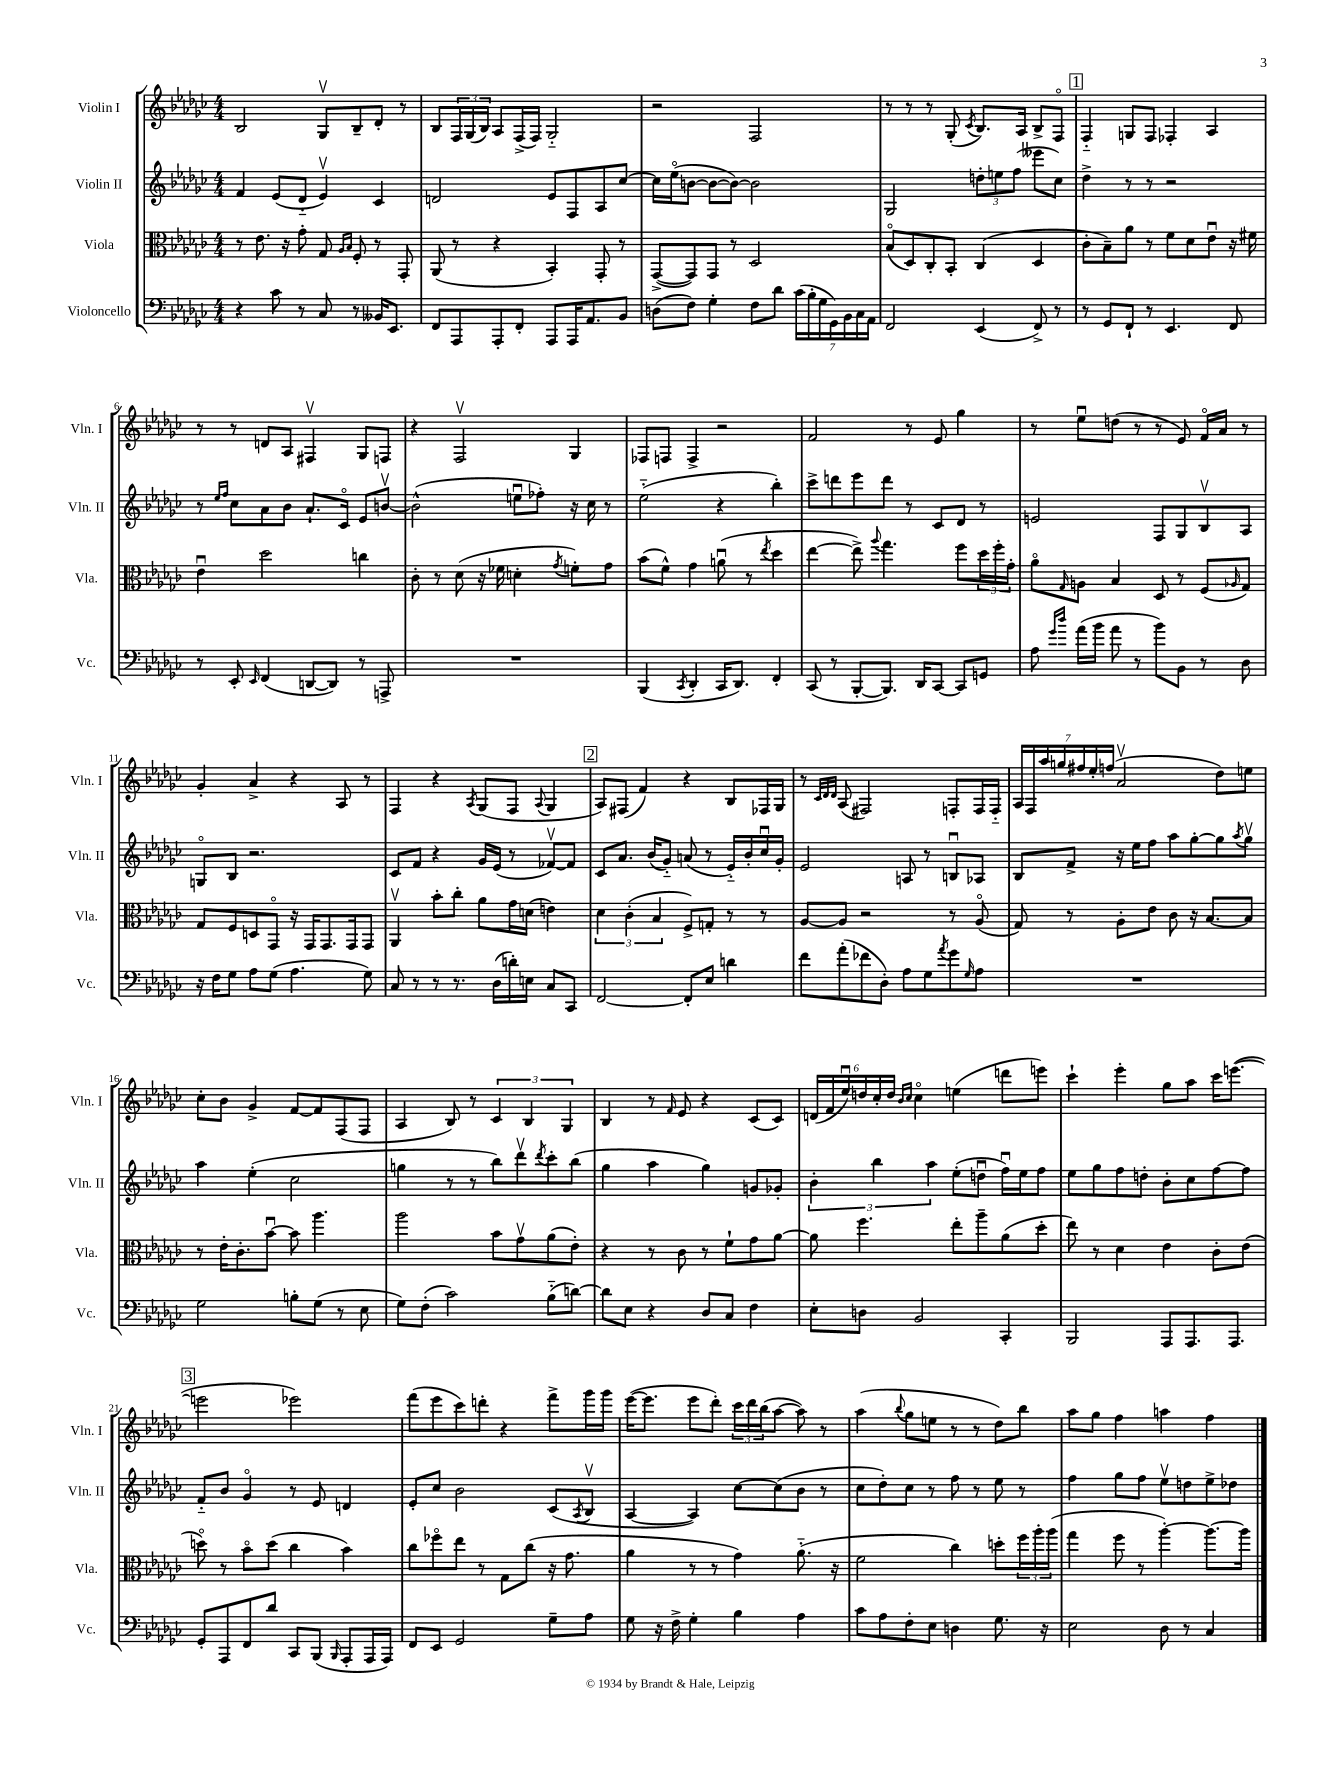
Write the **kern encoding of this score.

**kern	**kern	**kern	**kern
*staff4	*staff3	*staff2	*staff1
*clefF4	*clefC3	*clefG2	*clefG2
*k[b-e-a-d-g-c-]	*k[b-e-a-d-g-c-]	*k[b-e-a-d-g-c-]	*k[b-e-a-d-g-c-]
*M4/4	*M4/4	*M4/4	*M4/4
4r	8r	4f	2B-
.	8.e-	.	.
8c-	.	(8e-	.
.	16r	.	.
8r	8g-'	8d-'~	.
8C-	8G-	4e-v)	8G-v
.	16qqA-	.	.
.	16qqB-	.	.
8r	8F'	.	8B-~
16BB--	8r	4c-	8d-'
8.EE-	.	.	.
.	8GG-'	.	8r
=	=	=	=
8FF	(8AA-	2d	8B-
8AAA-	8r	.	24F
.	.	.	(24G-
.	.	.	24B-)
8AAA-'	4r	.	8A-
8FF'	.	.	(16F^
.	.	.	16F)
8AAA-	4BB-')	8e-	2G-'~
16AAA-	.	8F	.
8.AA-	.	.	.
.	8GG-'	8A-	.
8BB-	8r	[8cc-	.
=	=	=	=
(8D	([8GG-^	16cc-]	2r
.	.	(16ee-o	.
8F)	8GG-])	[8b	.
4G-'	8GG-	8b_	.
.	8r	8b_)	.
8F	2D-	2b]	2F
8d-	.	.	.
(28c-	.	.	.
28B-'	.	.	.
28G-	.	.	.
28GG-)	.	.	.
28BB-	.	.	.
28C-	.	.	.
28AA-	.	.	.
=	=	=	=
2FF	(8B-o	2G-	8r
.	8D-)	.	8r
.	8C-'	.	8r
.	8BB-'	.	(8G-'
.	.	.	8qc-
(4EE-	(4C-	12dd'	8.B-)
.	.	12ee	.
.	.	(12ff	.
.	.	.	16A-
8FF^)	4D-	8eee--	8B-^
8r	.	8cc-)	8Fo
=	=	=	=
8r	8c-'	4dd-^	4F'~
8GG-	8B-~)	.	.
8FF`	8a-	8r	8G
8r	8r	8r	8F
4.EE-	8f	2r	4F-'
.	8d-	.	.
.	8e-u	.	4A-
8FF	16r	.	.
.	16f#	.	.
=	=	=	=
8r	4e-u	8r	8r
.	.	16qqee-	.
.	.	16qqff	.
8EE-'	.	8cc-	8r
16qqEE-	.	.	.
(4FF	2dd-	8a-	8d
.	.	8b-	8A-
[8DD	.	8.a-`	4F#v
8DD])	.	.	.
.	.	16c-o	.
8r	4cc	8e-	8G-
8AAA^	.	[8bv	8F
=	=	=	=
1r	8c-'	(2b^^]	4r
.	8r	.	.
.	(8d-	.	2Fv
.	16r	.	.
.	16f-	.	.
.	4d'	8eeu	.
.	.	8ff-')	.
.	8qg-	.	.
.	8f')	16r	4G-
.	.	16cc-	.
.	8g-	8r	.
=	=	=	=
(4BBB-	(8b-	(2ee-'~	8F-
.	8f^^)	.	8F
8qCC-	.	.	.
4DD-'	4g-	.	4F^
16CC-	(8au	4r	2r
8.DD-)	.	.	.
.	8r	.	.
.	8qee-	.	.
4FF'	4dd-	4bb-')	.
=	=	=	=
(8CC-	[4ee-	8ccc-^	2f
8r	.	8ddd	.
[8BBB-'	8ee-^])	8eee-	.
.	8qqaa-	.	.
8.BBB-])	4.gg-	8ddd	.
.	.	8r	8r
16DD-	.	.	.
[8CC-	.	8c-	8e-
8CC-]	8ff	8d-	4gg-
8GG	24dd-	8r	.
.	24ff'	.	.
.	24g-'	.	.
=	=	=	=
8A-	8a-o	2e	8r
16qqg-	.	.	.
16qqdd-	16qqG-	.	.
(16a-	8A	.	8ee-u
16b-	.	.	.
8a-	4B-	.	(8dd
8r	.	.	8r
8b-)	8D-	8F	8r
8BB-	8r	8G-	8e-)
8r	(8F	8B-v	16fo
.	.	.	16a-
.	16qqA-	.	.
8D-	8G-)	8A-	8r
=	=	=	=
16r	8G-	8Go	4g-'
16F	.	.	.
8G-	8F	8B-	.
8A-	8D	2.r	4a-^
(8G-	8GG-o	.	.
4.A-	16r	.	4r
.	16GG-	.	.
.	8.GG-	.	.
.	.	.	8A-
.	16GG-	.	.
8G-)	8GG-	.	8r
=	=	=	=
8C-	4AA-v	8c-	4F
8r	.	8f	.
8r	8b-'	4r	4r
8.r	8cc-'	.	.
.	.	.	8qA-
.	8a-	16g-	(8G-
(16D-	.	(16e-	.
16d')	16g-	8r	8F
16E	(16d	.	.
.	.	.	8qqA-
8C-	4e)	[8f-v)	4G-
8CC-	.	8f-]	.
=	=	=	=
[2FF	6d-	8c-	8A-)
.	.	8.a-	(8F#
.	(6c-'	.	.
.	.	.	4f)
.	.	(16b-	.
.	6B-	.	.
.	.	8g-'~)	.
8FF']	8F^)	(8a	4r
8E-	8G'	8r	.
4d	8r	16e-'~)	8B-
.	.	16b-'	.
.	8r	16cc-u	16F-
.	.	16g-'	16G-
=	=	=	=
8f	[8A-	2e-	8r
.	.	.	32qqc-
.	.	.	32qqd-
.	.	.	32qqd-
(8a-'	8A-]	.	(8A-
8f-	2r	.	2F#)
8D-')	.	.	.
8A-	.	8A	.
8G-	.	8r	.
8qa-	.	.	.
8g-	8r	8Bu	8F'
16qqG-	.	.	.
8A-	(8A-o	8A-	16F
.	.	.	16F'~
=	=	=	=
1r	8G-)	8B-	28A-
.	.	.	28F
.	.	.	28aa-
.	.	.	28gg
.	8r	8f^	.
.	.	.	28ff#
.	.	.	28ee-'
.	.	.	(28ff
.	8A-'	16r	2a-v
.	.	16ee-	.
.	8e-	8ff	.
.	8c-	8aa-	.
.	16r	[8gg-'	.
.	[8.B-	.	.
.	.	8gg-]	8dd-)
.	.	8qaa-	.
.	8B-]	8gg-v	8ee
=	=	=	=
2G-	8r	4aa-	8cc-'
.	16e-'	.	8b-
.	8.c-'	.	.
.	.	(4ee-'	4g-^
.	[8b-u	.	.
8B'	8b-]	2cc-	[8f
(8G-	4.aa-	.	8f]
8r	.	.	(8F
8E-	.	.	8F
=	=	=	=
8G-)	2aa-	4gg	4A-
(8F'	.	.	.
2c-)	.	8r	8B-)
.	.	8r	8r
.	8b-	8bb-)	6c-
.	8g-v	8ddd-v	.
.	.	.	6B-
.	.	8qddd-	.
(8B-'~	(8a-	8ccc-'	.
.	.	.	6G-
[8d)	8e-')	(8bb-	.
=	=	=	=
8d]	4r	4gg-	4B-
8E-	.	.	.
4r	8r	4aa-	8r
.	.	.	16qqf
.	8c-	.	8e-
8D-	8r	4gg-)	4r
8C-	8f`	.	.
4F	8g-	8g	(8c-
.	[8a-	8g-'	8c-)
=	=	=	=
8E-'	8a-]	6b-'	(24d
.	.	.	24f
.	.	.	24ee-u)
8D	4.ff	.	24dd
.	.	6bb-	24cc-'
.	.	.	24dd
.	.	.	16qqb-
.	.	.	16qqcc-
2BB-	.	.	4cc-o
.	.	6aa-	.
.	8ee-'	(8ee-'	(4ee
.	8aa-~	8ddu	.
4CC-'	(8a-	16ffu)	8ddd
.	.	16ee-	.
.	8dd-'	8ff	8eee)
=	=	=	=
2BBB-	8ee-)	8ee-	4ccc-`
.	8r	8gg-	.
.	4d-	8ff	4eee-'
.	.	8dd'	.
8AAA-	4e-	8b-'	8gg-
8.AAA-	.	8cc-	8aa-
.	8c-'	[8ff	16ccc-
8.AAA-	.	.	([8.eee
.	(8e-	8ff]	.
=	=	=	=
8GG-'	8ddo)	8f'~	2eee]
8AAA-	8r	8b-	.
8FF	8b-o	4g-o	.
8d-	(8dd	.	.
8CC-	4cc-	8r	2eee-)
(8BBB-	.	8e-	.
16qqBBB-	.	.	.
8AAA-'	4b-)	4d	.
16AAA-	.	.	.
16AAA-)	.	.	.
=	=	=	=
8FF	8cc-	8e-'	(8fff
8EE-	8ff-o	8cc-	8eee-
2GG-	8ee-	2b-	8ccc-)
.	8r	.	8ddd'
.	8G-	.	4r
.	(8cc-	.	.
8G-~	16r	(8c-	8fff^
.	8.g-	.	.
.	.	8qA-	.
8A-	.	8B-v	16ggg-
.	.	.	16ggg-
=	=	=	=
8G-	4a-	[4A-	([16eee-
.	.	.	8.eee-]
16r	.	.	.
16F^	.	.	.
4G-'	8r	4A-])	8eee-
.	8r	.	8ddd-')
4B-	4g-)	[8cc-	24ccc-
.	.	.	24ddd-
.	.	.	(24bb-
.	.	(8cc-]	[8aa-
4A-	(8.a-'~	8b-	8aa-])
.	.	8r	8r
.	16r	.	.
=	=	=	=
8c-	2f	8cc-	(4aa-
8A-	.	8dd-')	.
.	.	.	8qqbb-
8F'	.	8cc-	8gg-
8E-	.	8r	8ee
4D	4cc-)	8ff	8r
.	.	8r	8r
8.G-	8dd'	8ee-	8dd-)
.	24ff	8r	8bb-
.	24aa-'	.	.
16r	.	.	.
.	(24aa-	.	.
=	=	=	=
2E-	4gg-	4ff	8aa-
.	.	.	8gg-
.	8ff	8gg-	4ff
.	8r	8ff	.
8D-	[4aa-')	8ee-v	4aa
8r	.	8dd	.
4C-	8.aa-_	8ee-^	4ff
.	.	8dd-	.
.	16aa-]	.	.
==	==	==	==
*-	*-	*-	*-
